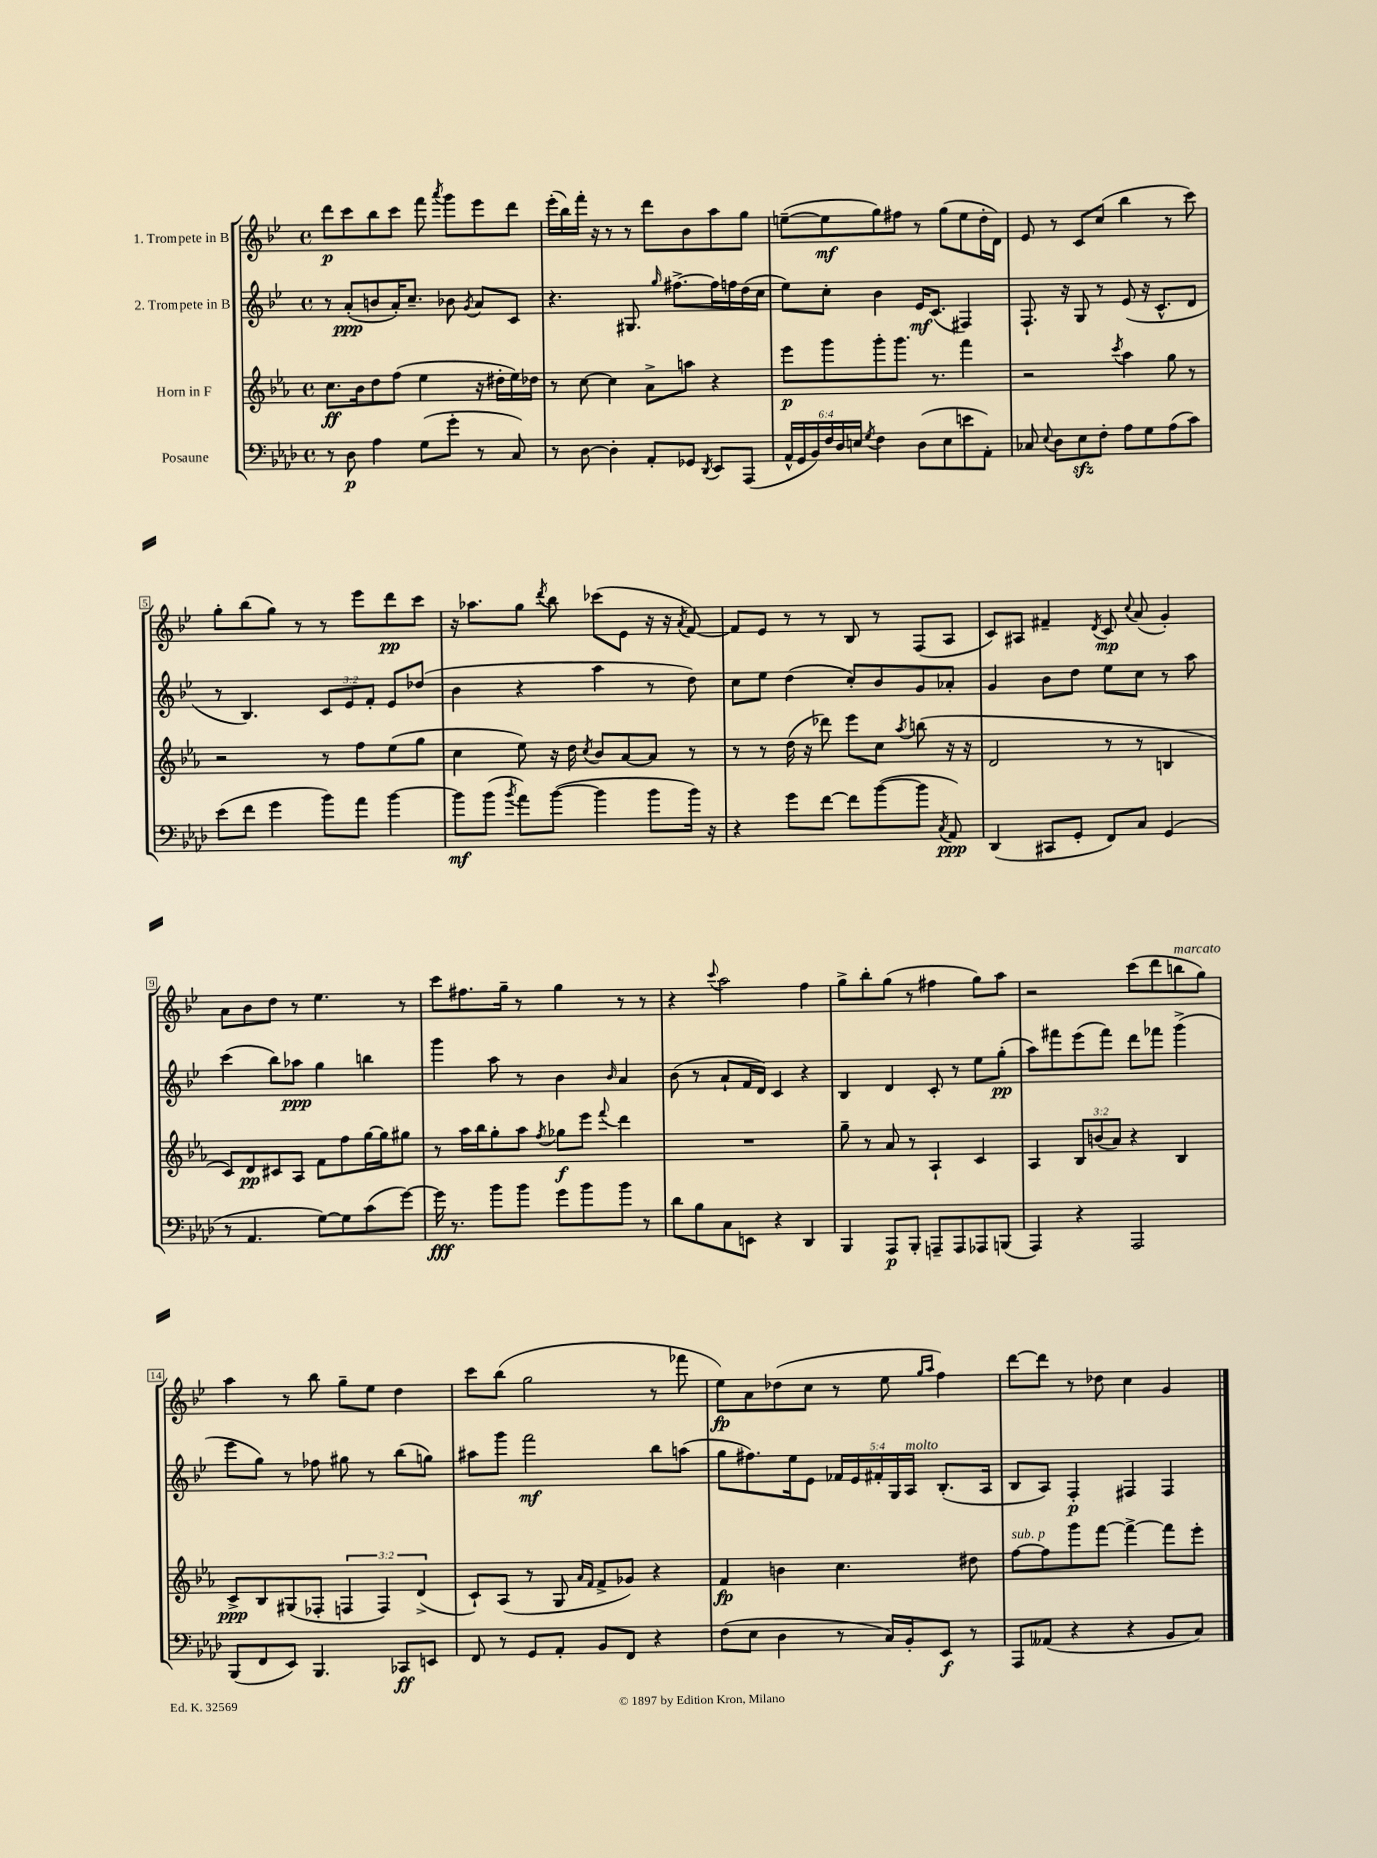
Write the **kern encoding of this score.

**kern	**kern	**kern	**kern
*staff4	*staff3	*staff2	*staff1
*clefF4	*clefG2	*clefG2	*clefG2
*k[b-e-a-d-]	*k[b-e-a-]	*k[b-e-]	*k[b-e-]
*M4/4	*M4/4	*M4/4	*M4/4
*met(c)	*met(c)	*met(c)	*met(c)
8r	8.cc	8r	8ddd
8D-	.	(8a'	8ccc
.	16b-	.	.
4A-	8dd	8b	8bb-
.	(8ff	16a')	8ccc
.	.	8.cc~	.
(8G	4ee-	.	8fff
.	.	.	8qaaa
8g'	.	8b-	8ggg
.	.	8qg	.
8r	16r	8a	8eee-
.	16dd#'	.	.
8C)	16ee-)	8c	8ddd
.	16dd-	.	.
=	=	=	=
8r	8r	4.r	(16eee-'
.	.	.	16bb-)
[8D-	[8cc	.	16fff'
.	.	.	16r
4D-']	4cc]	.	8r
.	.	8.G#	8r
8AA-'	8a-^	.	8ddd
.	.	16qqgg	.
.	.	[8.ff#^	.
8GG-	8aa	.	8b-
8qDD-	.	.	.
8EE-	4r	16ff#]	8aa
.	.	16ff	.
(8AAA-	.	(16dd	8gg
.	.	16cc	.
=	=	=	=
24AA-^^	8eee-	8ee-)	([8ee~
24GG	.	.	.
24BB-)	.	.	.
24F	8ggg	8cc'	8ee]
24D-	.	.	.
24E	.	.	.
8qG	.	.	.
4F	8ggg'	4b-	8gg)
.	8.ggg	.	8ff#
(8D-	.	16e-	8r
.	8.r	(8.c	.
8E	.	.	(8gg
8e	4fff	4F#)	8ee
8AA-')	.	.	16dd'
.	.	.	16d)
=	=	=	=
8C-	2r	8.F`	8e-
8qqE-	.	.	.
8D-	.	.	8r
.	.	16r	.
8E-	.	8G	8c
8F'	.	8r	(8cc
.	8qccc	.	.
8A-	4aa-	(8e-	4bb-
8G	.	16r	.
.	.	8.c^^	.
(8A-	8gg	.	8r
8c)	8r	8d	8ccc)
=	=	=	=
(8e-	2r	8r	8gg'
8f	.	4.B-)	(8bb-
4g	.	.	8gg)
.	.	.	8r
8b-)	8r	12c	8r
.	.	12e-	.
8a-	8ff	.	8eee-
.	.	12f'	.
[4b-	(8ee-	8e-	8ddd
.	8gg	(8dd-	8ccc
=	=	=	=
8b-]	4cc	4b-	16r
.	.	.	8.aa-
(8b-	.	.	.
8qb-	.	.	.
8a-)	8ee-)	4r	8gg
.	.	.	8qddd
([8b-	16r	.	8bb-
.	16dd	.	.
.	8qcc	.	.
4b-]	8b-	4aa	(8ccc-
.	[8a-	.	8e-
8b-	8a-]	8r	16r
.	.	.	16r
.	.	.	8qa
16b-)	8r	8dd)	[8f)
16r	.	.	.
=	=	=	=
4r	8r	8cc	8f]
.	8r	8ee-	8e-
8g	(16dd	(4dd	8r
.	16r	.	.
[8f	8ddd-)	.	8r
8f]	8eee-	8cc')	8B-
([8b-	8cc	8b-	8r
.	8qaa-	.	.
8b-]	(8bb	8g	(8F
8qC	.	.	.
8AA-)	16r	8a-'	8A
.	16r	.	.
=	=	=	=
(4DD-	2d	4g	8c)
.	.	.	8A#
8CC#	.	8b-	4f#~
8GG'	.	8dd	.
.	.	.	8qd
8FF)	8r	8ee-	8c
.	.	.	8qqcc
8C	8r	8cc	(8a
(4GG	4B	8r	4g')
.	.	8aa	.
=	=	=	=
8r	8c)	(4ccc	8a
4.AA-	8d	.	8b-
.	8c#	8bb-)	8dd
.	8A-	8aa-	8r
[8G)	8f	4gg	4.ee-
8G]	8ff	.	.
(8c	[16gg	4bb	.
.	16gg]	.	.
[8g)	8gg#	.	8r
=	=	=	=
16g]	8r	4ggg	8ccc
8.r	.	.	.
.	16aa-	.	8.ff#
.	16bb-	.	.
8b-	8gg'	8aa	.
.	.	.	16gg~
8b-	8aa-	8r	8r
.	8qff	.	.
8g	8gg-	4b-	4gg
8b-	8eee-	.	.
.	8qqfff	16qqb-	.
8b-	4ddd	4a	8r
8r	.	.	8r
=	=	=	=
8d-	1r	(8b-	4r
8B-	.	8r	.
.	.	.	8qqccc
8C	.	8a`	2aa
8EE	.	16f	.
.	.	16d)	.
4r	.	4c	.
4DD-	.	4r	4ff
=	=	=	=
4BBB-	8gg~	4B-	8gg^
.	8r	.	8bb-'
8AAA-	8a-	4d	(8gg
8BBB-'	8r	.	8r
8AAA~	4A-`	8c'	4ff#
8AAA	.	8r	.
8AAA-	4c	8ee-	8gg)
(8BBB	.	(8gg'	8aa
=	=	=	=
4AAA-)	4A-	8aa)	2r
.	.	8fff#	.
4r	12B-	(8eee-	.
.	(12b	.	.
.	.	8fff#)	.
.	12a-)	.	.
2AAA-	4r	8ddd	(8ccc
.	.	8fff-	8ddd
.	4B-	(4ggg^	8bb
.	.	.	8gg)
=	=	=	=
(8BBB-	8c^	8eee-	4aa
8FF	8B-	8gg)	.
8EE-)	(8G#	8r	8r
4.BBB-	8F-'	8ff-	8bb-
.	6F	8gg#	8gg~
.	.	8r	8ee-
.	6F)	.	.
8CC-	.	(8bb-	4dd
.	(6d^	.	.
8EE	.	8gg)	.
=	=	=	=
8FF	8c`)	8aa#	8ccc
8r	(8A-	8ggg	(8bb-
8GG	8r	2fff	2gg
8AA-'	8G	.	.
.	16qqa-	.	.
.	16qqf	.	.
8BB-	8f^	.	.
8FF	8g-)	.	.
4r	4r	8bb-	8r
.	.	(8aa	8fff-
=	=	=	=
(8F	4f	8gg	8ee-)
8E-	.	8.ff#)	8a
4D-	4b	.	(8dd-
.	.	16ee-	.
.	.	8e-	8cc
8r	4.cc	20f-	8r
.	.	20e-	.
.	.	20f#'	.
16C)	.	.	8ee-
.	.	20G	.
16BB-'	.	.	.
.	.	20A	.
.	.	.	16qqgg
.	.	.	16qqaa
8EE-	.	(8.B-'	4ff)
8r	8dd#	.	.
.	.	16A	.
=	=	=	=
8AAA-	[8ff	8B-	[8ddd
(8AA--	8ff]	8A)	8ddd]
4r	8ggg	4F'	8r
.	[8fff	.	8dd-
4r	4fff^_	4F#	4cc
8BB-	8fff]	4F#	4g
8C)	8eee-'	.	.
==	==	==	==
*-	*-	*-	*-
